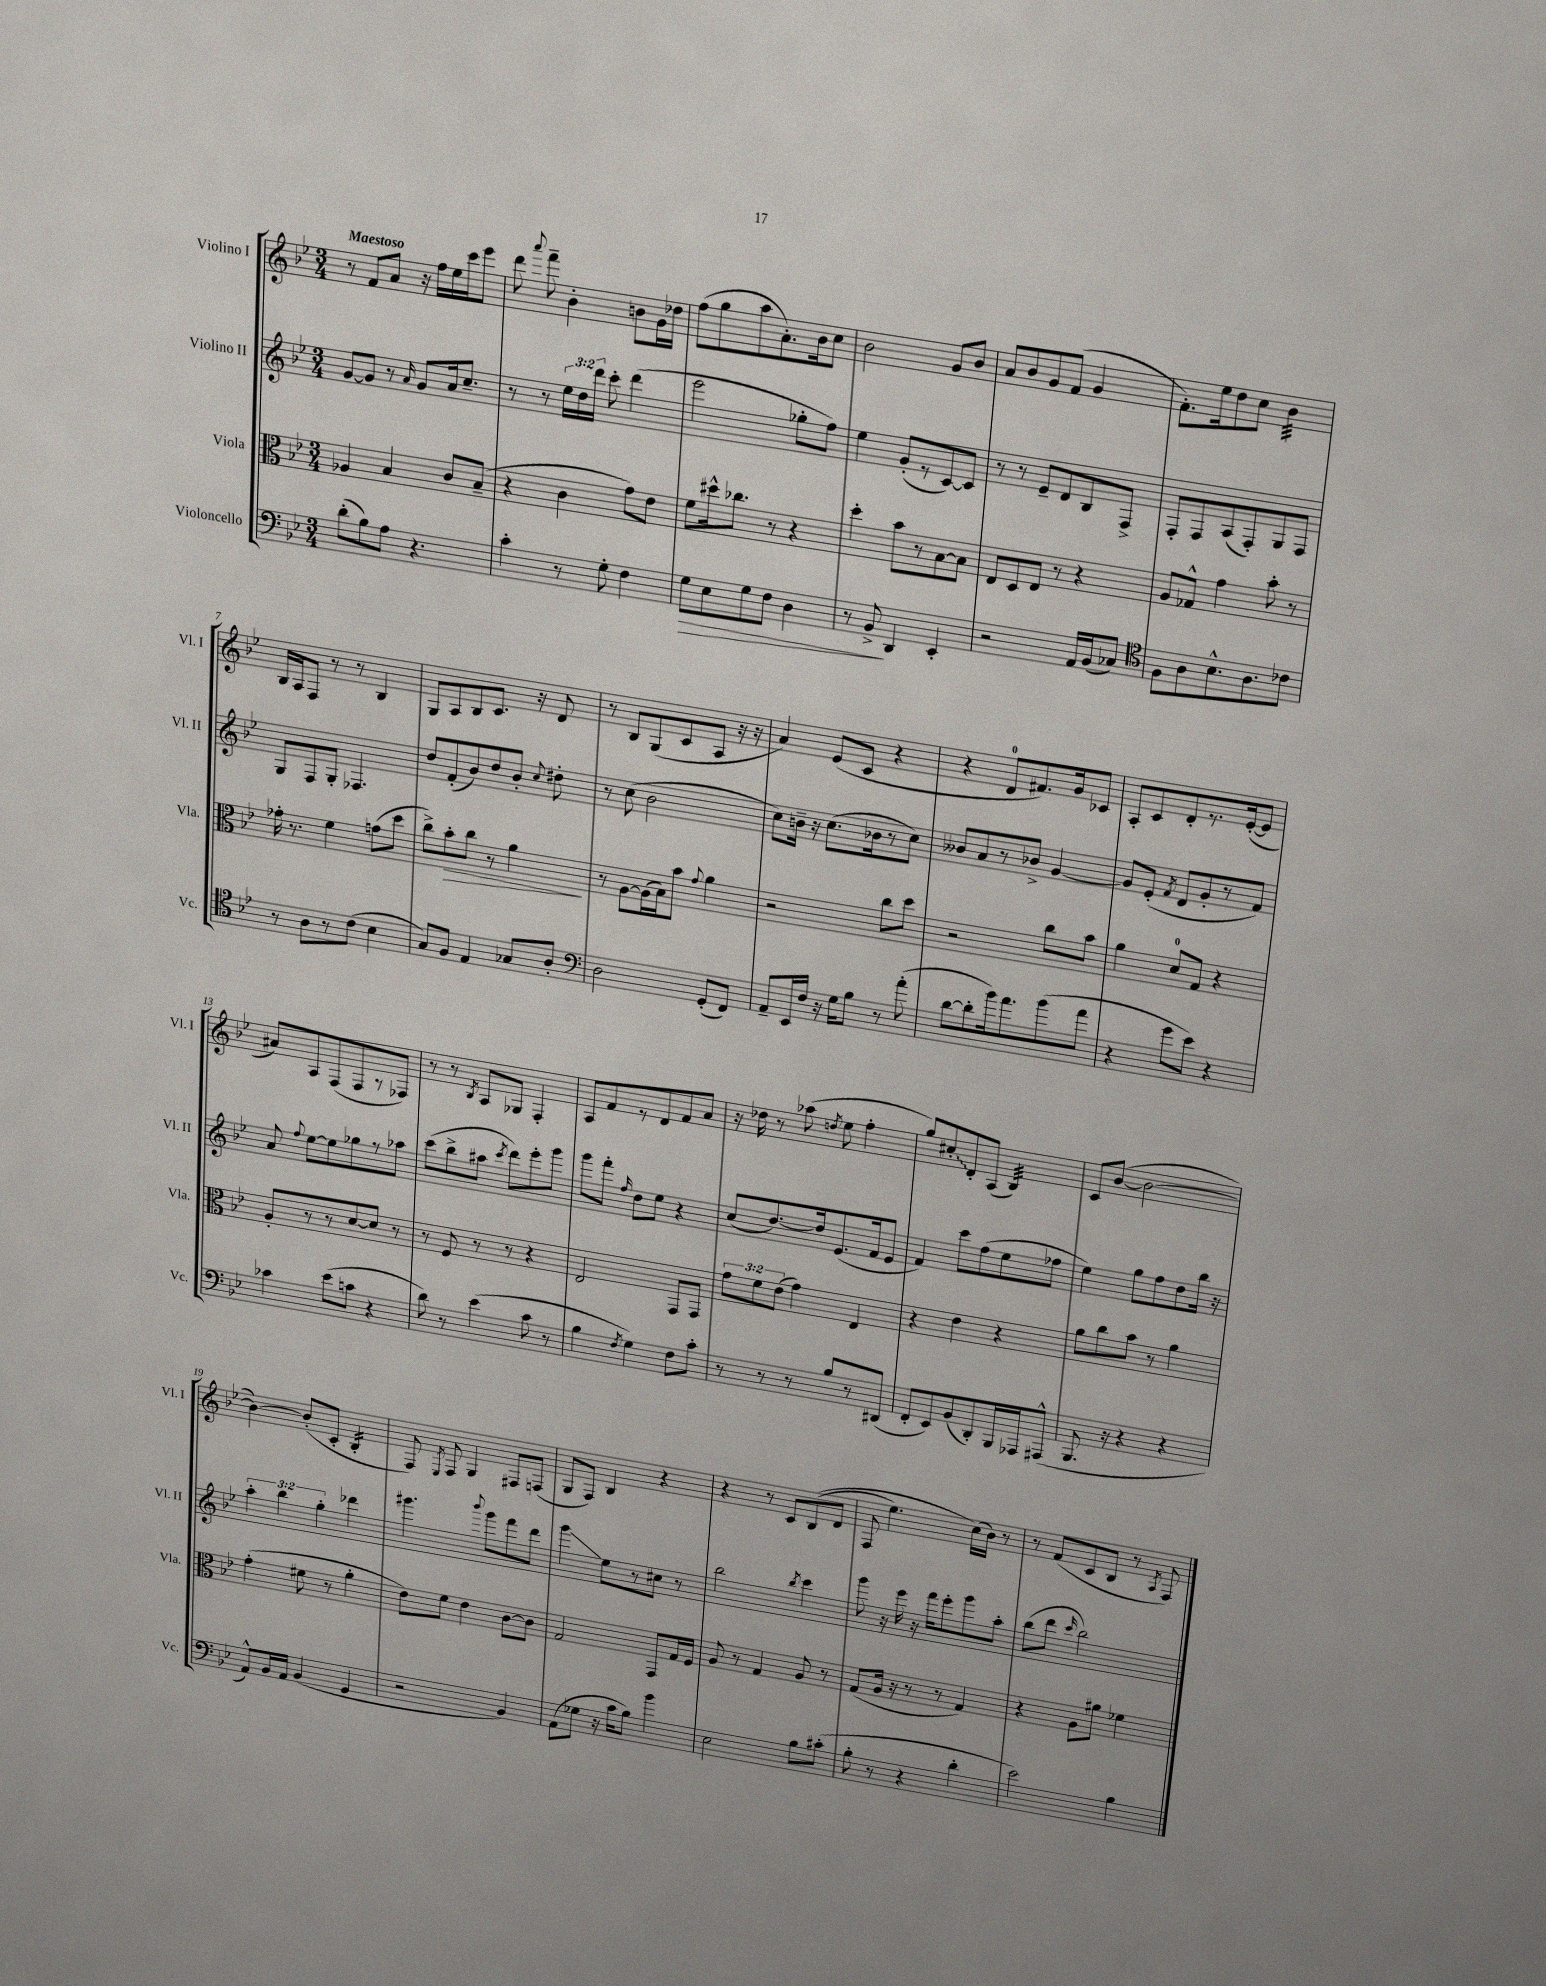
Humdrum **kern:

**kern	**kern	**kern	**kern
*staff4	*staff3	*staff2	*staff1
*clefF4	*clefC3	*clefG2	*clefG2
*k[b-e-]	*k[b-e-]	*k[b-e-]	*k[b-e-]
*M3/4	*M3/4	*M3/4	*M3/4
(8d'\L	4A-/	[8g/L	8r
8B-\)	.	8g/]J	8f/L
8A\J	4B-/	8r	8a/J
.	.	16qqa/	.
4.r	.	8g/L	16r
.	.	.	16ff\LL
.	8c/L	16a/k	16ee-\
.	.	8.cc~/J	16ccc\J
.	(8B-~/J	.	8eee-\J
=	=	=	=
4c'\	4r	8r	8ddd\
.	.	.	8qqaaa/
.	.	8r	8fff~\
8r	4c\	24ee-\LL	4b-'\
.	.	24dd\	.
.	.	24ddd\JJ	.
8G'\	.	8ccc'\	.
4F\	8g\L)	(4ddd\	8b\L
.	8e-\J	.	16g\L
.	.	.	16dd-\JJ
=	=	=	=
8G\L	8f\L	2eee-\	(8ff\L
8E-\	16dd#^^\k	.	8gg\
.	8.cc-\J	.	.
8G\	.	.	8aa\
8F\J	8r	.	8.a'\)
4D\	4r	8gg-'\L	.
.	.	.	16b-\k
.	.	8ff\J)	8cc\J
=	=	=	=
8r	4dd'\	4ee-\	2b-\
8BB-^/	.	.	.
4DD/	8b-\L	(8g'/L	.
.	8r	8r	.
4EE-'/	[8B-\	[8c/)	8g/L
.	8B-\]J	8c/]J	8b-/J
=	=	=	=
2r	8E-/L	8r	8a/L
.	8D/	8r	8b-/
.	8E-/J	8e-~/L	8g/
.	8r	8d/	(8f/J
16AA/LL	4r	8B-/	4g/
(16BB-/J	.	.	.
8C-/J)	.	8F^/J	.
=	=	=	=
*clefC4	*	*	*
8F\L	8A/L	8F'/L	8.f'\L)
8A\	8G-^^/J	8F/	.
.	.	.	16ee-\k
8.B-^^\	4g\	(8A/	8dd\
.	.	8F'/)	8cc\J
8.A\	.	.	.
.	8b-'\	8G/	4b-\
8c-\J	8r	8F/J	.
=	=	=	=
8r	16g-'\	8G/L	16B-/LL
.	8.r	.	16A/J
8A\L	.	8F/	8F/J
8r	4f\	8G'/J	8r
(8c\J	.	4.F-/	8r
4B-\	(8g\L	.	4B-/
.	8dd\J	.	.
=	=	=	=
8G/L)	8cc^\L)	8dd/L	8G/L
8F/J	8b-'\	(8f'/	8A/
4E-/	8cc\J	8b-/)	8B-/
.	8r	8dd/	8.c/J
8G-/L	4a\	8b-'/J	.
.	.	.	16r
.	.	8qqcc/	.
8A'/J	.	8dd#'\	8d/
=	=	=	=
*clefF4	*	*	*
2D\	8r	8r	8r
.	[8A\L	(8cc\	8B-/L
.	(16A\]L	2b-\	(8G/
.	16B-\J)	.	.
.	8b-\J	.	8c/
.	8qqg/	.	.
(8GG'/L	4a\	.	8A/J
8FF/J)	.	.	16r
.	.	.	16r
=	=	=	=
8AA~/L	2r	8cc\L)	4a/)
16EE-/L	.	16b~\Jk	.
16F/JJ	.	16r	.
16r	.	(8.cc\L	(8e-/L
16G\LK	.	.	.
8B-\J	.	.	8c/J
.	.	16b-\k	.
8r	8cc\L	8r	4r
(8a'\	8dd\J	8cc\J)	.
=	=	=	=
[8d\L	2r	8b--/L	4r
8d'\]	.	8a/	.
16b-\k)	.	8r	8d/L
8.a\	.	.	.
.	.	8b-^/J	8.f#/)
(8b-\	8cc\L	[4g/	.
.	.	.	16g/k
8a\J	8b-\J	.	8c-/J
=	=	=	=
4r	4a\	8g/]L	8A'/L
.	.	(8e-'/J	8c/
.	.	8qf/	.
8g\L	8d/L	8d/L	8d'/
8e-\J)	8G/J	8g'/	8.r
4r	4r	8r	.
.	.	.	([16e-'/k
.	.	8f/J)	8e-/]J
=	=	=	=
4c-\	8A'/L	8a/	8a#/L)
.	.	8qqff/	.
.	8r	[8ee-\L	8A/
(8e-\L	8r	8ee-\]	(8F/
8c\J	[8d/	8gg-\	8F/
4r	8d/]J	8r	8r
.	8r	8aa-\J	8F-/J)
=	=	=	=
8d\)	8r	(8ccc\L	8r
8r	8F/	8bb-^\	8r
.	.	.	8qB-/
(4e-\	8r	8aa#\J	8A/L
.	.	8qccc/	.
.	8r	8ddd\L)	8G-/J
8c\	4r	8eee-'\	4F'/
8r	.	8ggg\J	.
=	=	=	=
4B-\	2E-/	8ggg\L	8A/L
.	.	8fff'\J	8f/
8qF/	.	16qqff/	.
4G\)	.	8dd\L	8r
.	.	8ee-\J	8d/
8F\L	8GG/L	4r	8f/
8c'\J	8GG/J	.	8a/J
=	=	=	=
8r	12g\L	(8cc/L	16r
.	.	.	16dd-\
.	12f\	.	.
8r	.	[8.dd/)	8r
.	(12e-\J	.	.
8r	4g\)	.	(8aa-\
.	.	16dd/]k	.
.	.	.	8qdd/
8B-/L	.	(8.e-/	8ee-\
8r	4E-/	.	4ff'\
.	.	16f/k	.
(8DD#/J	.	8e-/J	.
=	=	=	=
8FF'/L	4r	4f/)	8gg/L)
8EE-/)	.	.	8cc#'/
(8BB-/	4e-\	8ccc\L	8d'/
8DD'/)	.	(8ff\	(8A/J
16BBB-/L	4r	8ee-\	4B-/)
16AAA-/J	.	.	.
(8AAA#^^/J	.	8ff-\J	.
=	=	=	=
8.BBB-/	8a\L	4ee-\)	8c/L
.	8cc\	.	([8b-/J
16r	.	.	.
4r	8b-\J	8gg\L	2b-\_
.	8r	8ff\	.
4r	4a\	8dd\	.
.	.	16bb-\Jk	.
.	.	16r	.
=	=	=	=
8AA^^/L)	(4g'\	6aa'\	4b-\_)
16BB-/L	.	.	.
.	.	6bb-\	.
16AA/JJ	.	.	.
(4BB-/	8f#\	.	(8b-'/]L
.	.	6gg'\	.
.	8r	.	8c'/J
4GG/	4a'\	4ddd-\	4B-'/
=	=	=	=
2r	8e-\L)	4.ggg#\	8F/)
.	.	.	8qE-/
.	8f\J	.	8F/
.	4e-\	.	4G/
.	.	8qqbbb-/	.
.	.	8ggg#\L	.
4BB-/)	[8c\L	8fff\	8F#/L
.	8c\]J	8ddd\J	(8F/J
=	=	=	=
(8AA\L	2G/	4ggg\	8G/L
8G-\J	.	.	8F/J)
16r	.	8ee-\L	4B-/
16c\LK	.	.	.
8B-\J)	.	8r	.
4b-\	8GG/L	8cc#\J	4r
.	16G/L	8r	.
.	16F/JJ	.	.
=	=	=	=
2E-\	8A/	2bb-\	4r
.	8r	.	.
.	4G/	.	8r
.	.	.	8c/L
.	.	8qbb-/	.
8B-\L	8A/	4ccc\	&((8B-/
(8c#'\J	8r	.	8d/J
=	=	=	=
8B-'\	(8G/L	8ggg\	8F/
8r	16A/Jk	16r	4.ee-\)
.	16r	16eee-\	.
4r	8r	16r	.
.	.	16fff\LK	.
.	8r	8eee-'\	.
4d'\	4G/)	8ggg\	(16cc\LL&)
.	.	.	16b-\JJ)
.	.	8aa'\J	8r
=	=	=	=
2e-\)	4r	(8bb-\L	8r
.	.	8ddd\J	(8f/L
.	.	16qqccc/	.
.	8A\L	2bb-\)	8c/
.	8a#\J	.	8B-/J
4B-\	4f-\	.	8r
.	.	.	8qA/
.	.	.	8F/)
==	==	==	==
*-	*-	*-	*-
